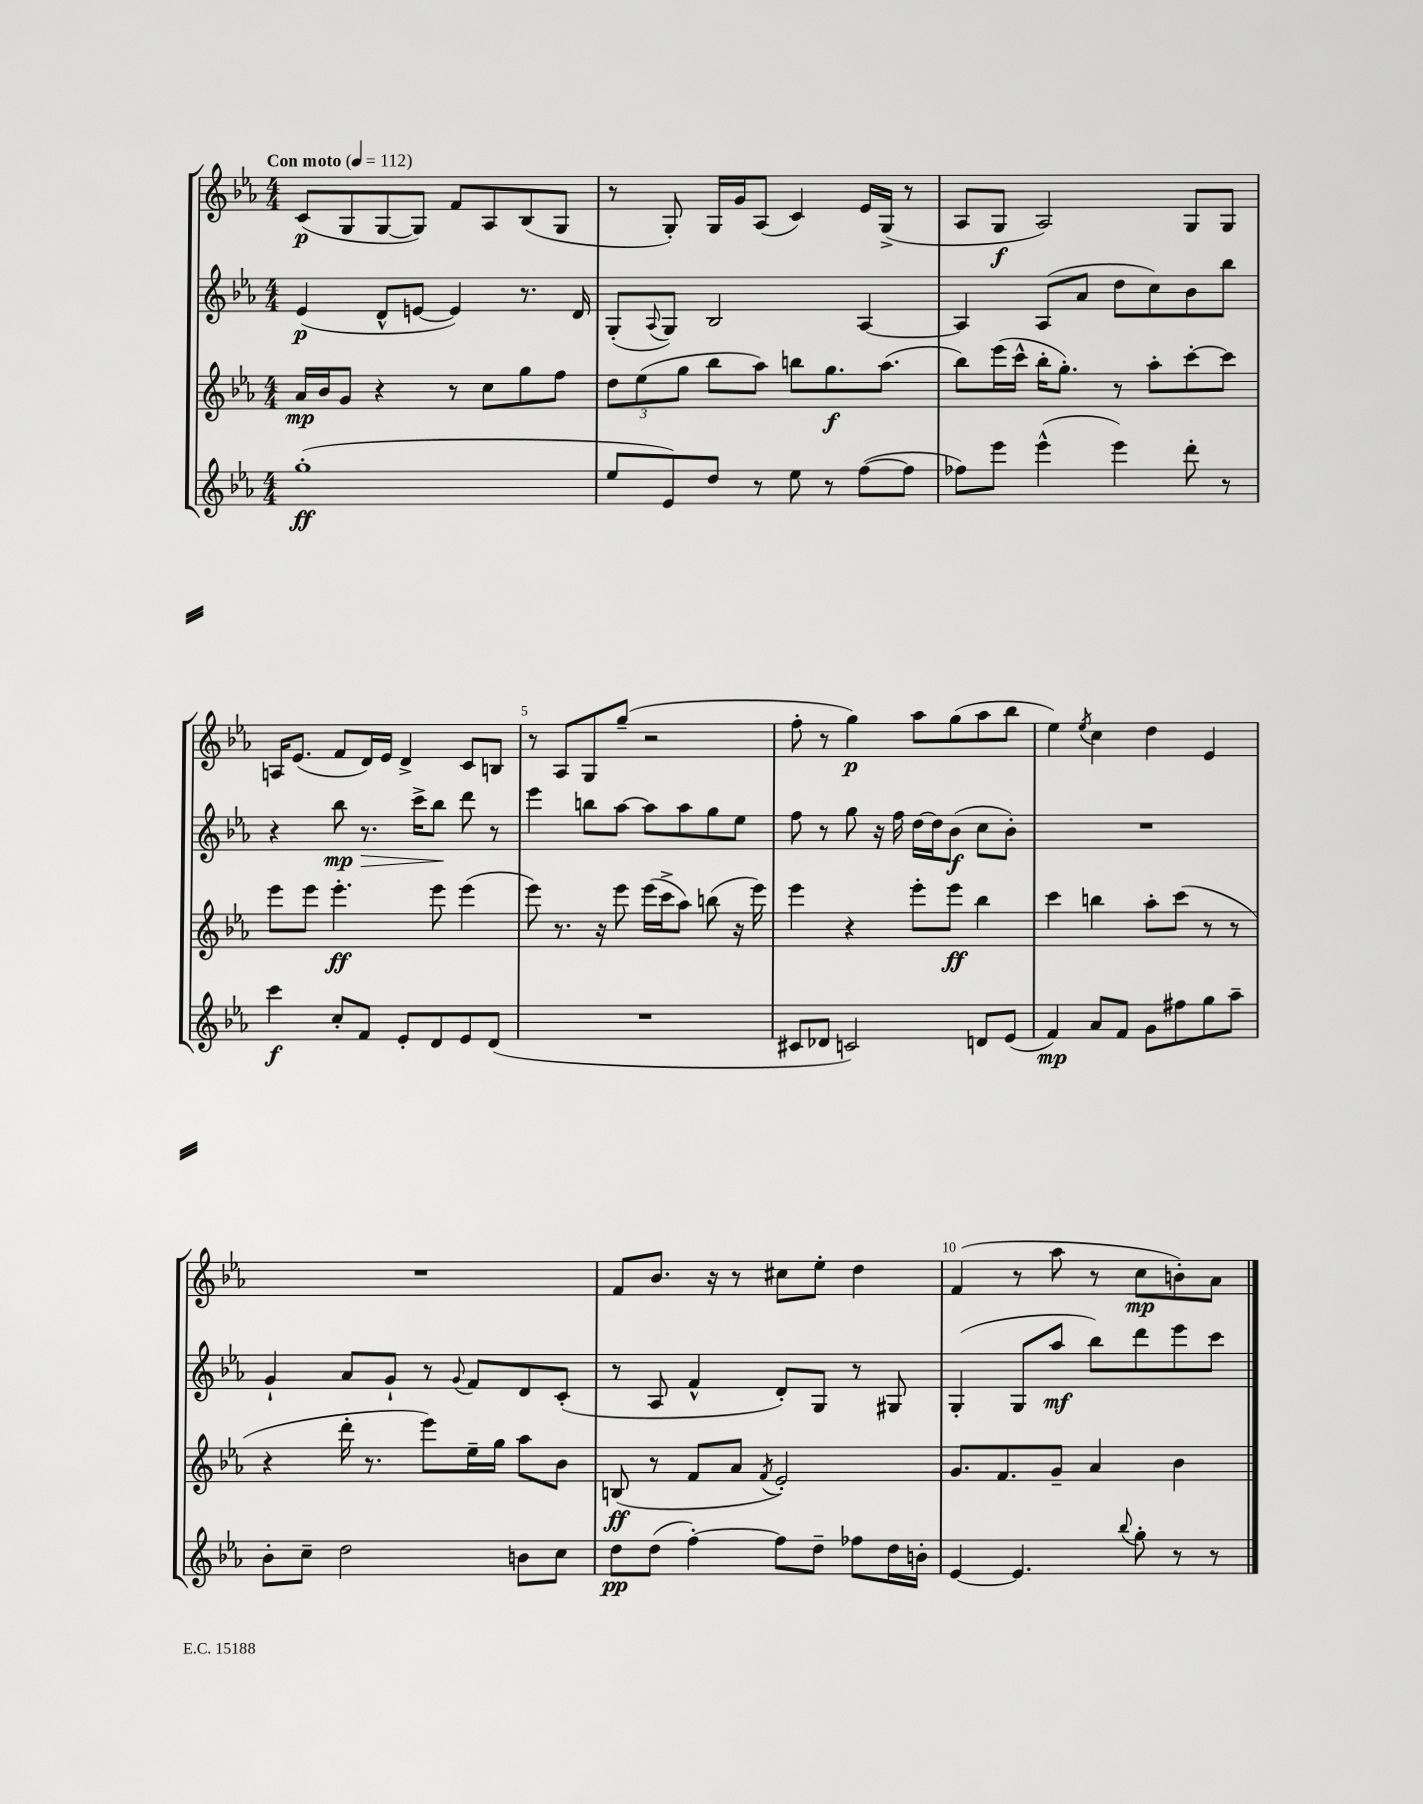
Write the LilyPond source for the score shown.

<<
\new StaffGroup <<
\new Staff = "s0" {
    \clef treble \key ees \major \numericTimeSignature \time 4/4 \tempo "Con moto" 4 = 112
    c'8\p( g8 g8~ g8) f'8 aes8 bes8( g8 |
    r8 g8-.) g16 g'16 aes8( c'4) ees'16 g16->( r8 |
    aes8 g8\f aes2) g8 g8 |
    a16 ees'8.( f'8 d'16) ees'16 d'4-> c'8 b8 |
    r8 aes8 g8 g''8--( r2 |
    f''8-. r8 g''4\p) aes''8 g''8( aes''8 bes''8 |
    ees''4) \acciaccatura { ees''8 } c''4 d''4 ees'4 |
    R1 |
    f'8 bes'8. r16 r8 cis''8 ees''8-. d''4 |
    f'4( r8 aes''8 r8 c''8\mp b'8-.) aes'8 \bar "|." |
}
\new Staff = "s1" {
    \clef treble \key ees \major \numericTimeSignature \time 4/4
    ees'4\p( d'8-^ e'8~ e'4) r8. d'16 |
    g8-.( \appoggiatura { aes8 } g8) bes2 aes4~ |
    aes4 aes8( aes'8 d''8 c''8) bes'8 bes''8 |
    r4 bes''8\mp\> r8. c'''16-> bes''8\! d'''8 r8 |
    ees'''4 b''8 aes''8~ aes''8 aes''8 g''8 ees''8 |
    f''8 r8 g''8 r16 f''16 d''16~ d''16 bes'8\f( c''8 bes'8-.) |
    R1 |
    g'4-! aes'8 g'8-! r8 \appoggiatura { g'8 } f'8 d'8 c'8-.( |
    r8 aes8 f'4-^ d'8-.) g8 r8 gis8 |
    g4-.( g8 aes''8\mf bes''8) d'''8 ees'''8 c'''8 \bar "|." |
}
\new Staff = "s2" {
    \clef treble \key ees \major \numericTimeSignature \time 4/4
    aes'16\mp bes'16 g'8 r4 r8 c''8 g''8 f''8 |
    \tuplet 3/2 { d''8 ees''8( g''8 } bes''8 aes''8) b''8 g''8.\f aes''8.( |
    bes''8) ees'''16( c'''16-^ bes''16-. g''8.-.) r8 aes''8-. c'''8~-. c'''8 |
    ees'''8 ees'''8 ees'''4.-.\ff ees'''8 ees'''4( |
    ees'''8) r8. r16 ees'''8 ees'''16( c'''16-> aes''8) b''8( r16 ees'''16) |
    ees'''4 r4 ees'''8-. ees'''8\ff bes''4 |
    c'''4 b''4 aes''8-. c'''8( r8 r8 |
    r4 d'''16-. r8. ees'''8) ees''16-- g''16 aes''8 bes'8 |
    b8\ff( r8 f'8 aes'8 \acciaccatura { f'8 } ees'2-.) |
    g'8. f'8. g'8-- aes'4 bes'4 \bar "|." |
}
\new Staff = "s3" {
    \clef treble \key ees \major \numericTimeSignature \time 4/4
    g''1-.\ff( |
    ees''8 ees'8) d''8 r8 ees''8 r8 f''8~( f''8 |
    fes''8) ees'''8 ees'''4-^( ees'''4) d'''8-. r8 |
    c'''4\f c''8-. f'8 ees'8-. d'8 ees'8 d'8( |
    R1 |
    cis'8 des'8 c'2) d'8 ees'8( |
    f'4\mp) aes'8 f'8 g'8 fis''8 g''8 aes''8-- |
    bes'8-. c''8-- d''2 b'8 c''8 |
    d''8\pp d''8( f''4~-.) f''8 d''8-- fes''8 d''16 b'16-. |
    ees'4~ ees'4. \appoggiatura { bes''8 } g''8-. r8 r8 \bar "|." |
}
>>
>>
\layout { \context { \Score \override BarNumber.break-visibility = ##(#f #t #t) barNumberVisibility = #(every-nth-bar-number-visible 5) } }
